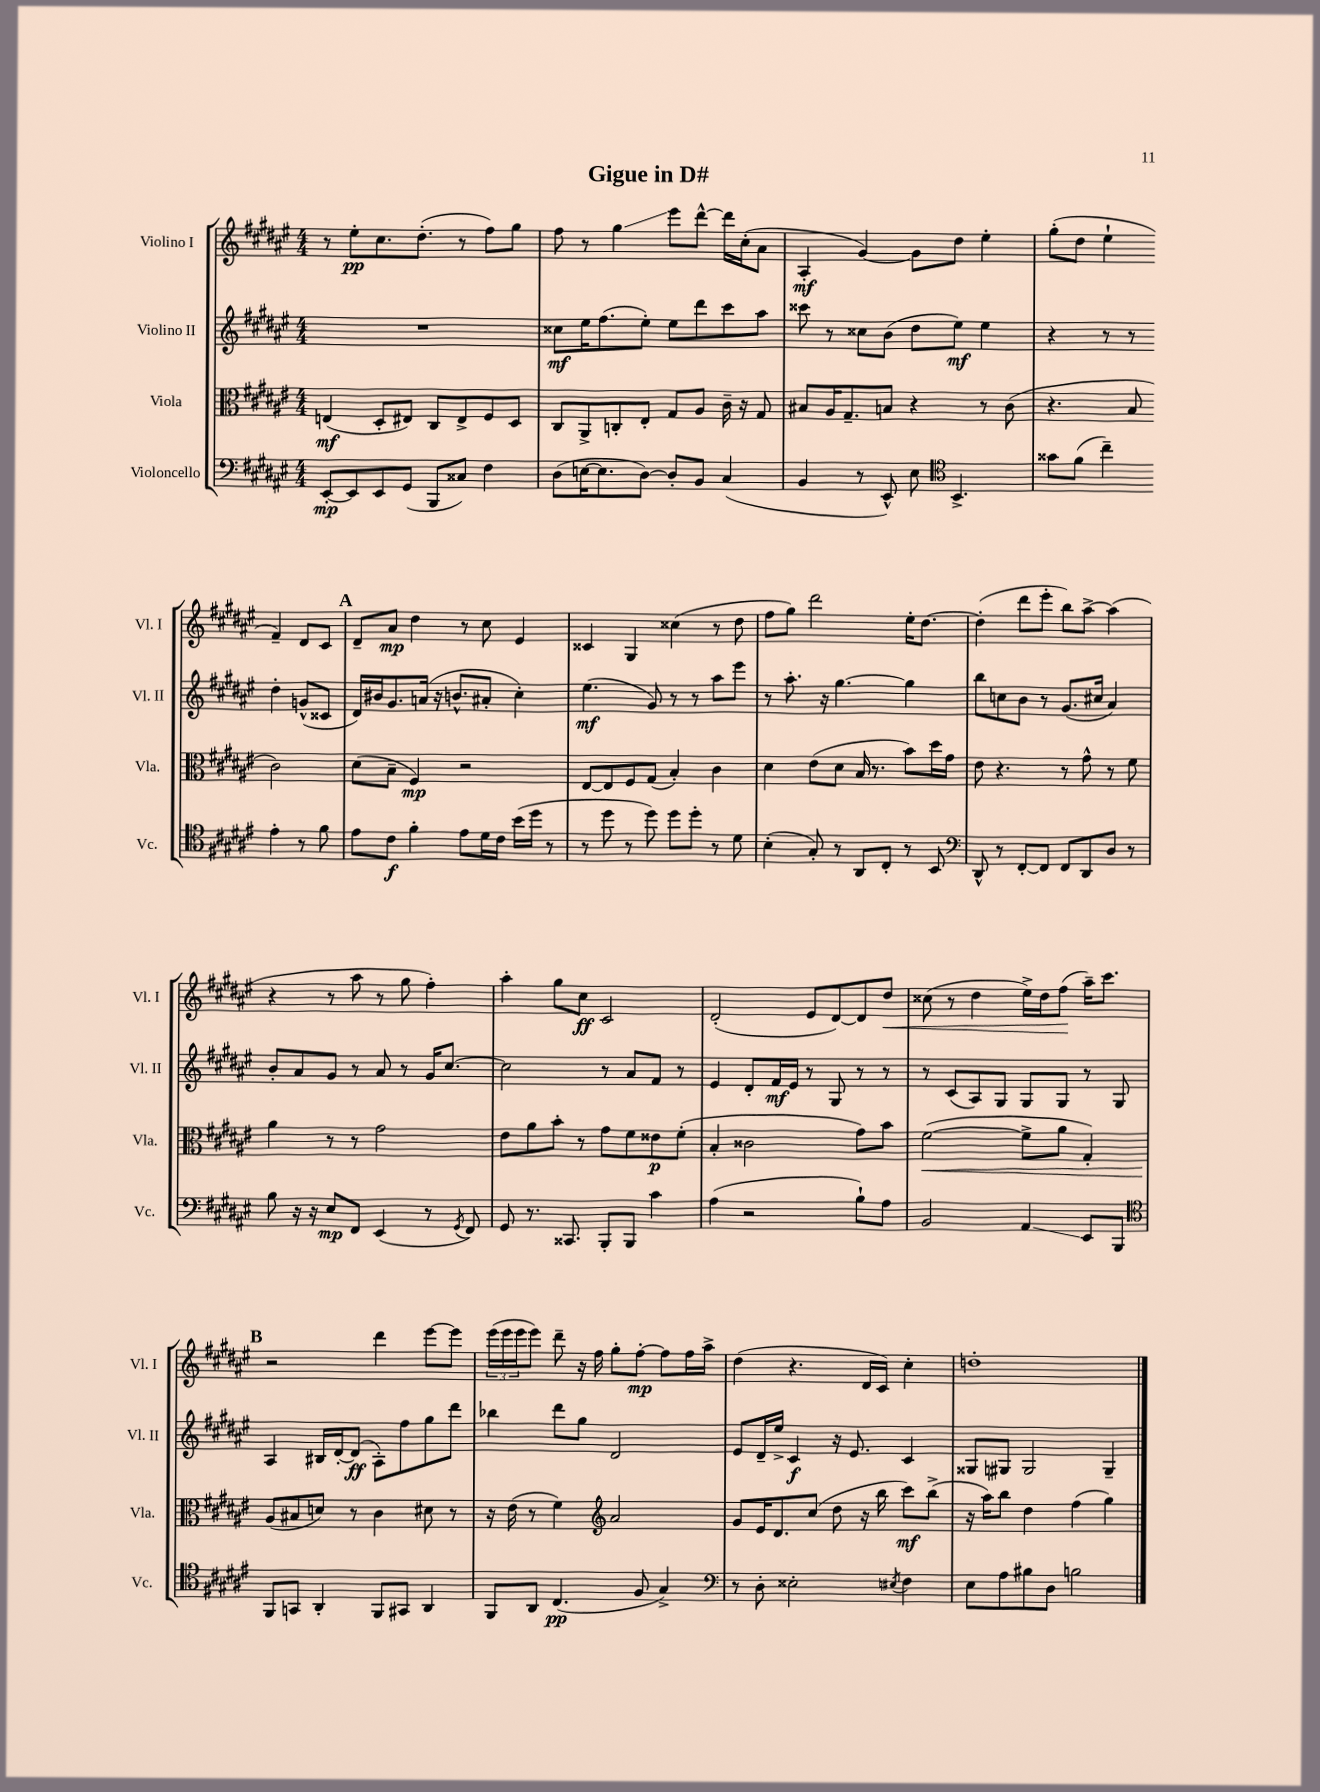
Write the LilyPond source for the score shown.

\header { title = "Gigue in D#" }
<<
\new StaffGroup <<
\new Staff = "s0" \with { instrumentName = "Violino I" shortInstrumentName = "Vl. I" } {
    \clef treble \key fis \major \numericTimeSignature \time 4/4
    r8 eis''8-.\pp cis''8. dis''8.-.( r8 fis''8) gis''8 |
    fis''8 r8 gis''4\glissando eis'''8 dis'''8~-^ dis'''16 cis''16-.( ais'8 |
    ais4-.\mf gis'4~) gis'8 dis''8 eis''4-. |
    gis''8-.( dis''8 eis''4-! fis'4--) dis'8 cis'8 |
    \mark \markup { \bold "A" } dis'8-- ais'8\mp dis''4 r8 cis''8 eis'4 |
    cisis'4 gis4 cisis''4( r8 dis''8 |
    fis''8 gis''8) dis'''2 eis''16-. dis''8.~ |
    dis''4-.( dis'''8 eis'''8-. b''8) ais''8~-> ais''4( |
    r4 r8 ais''8 r8 gis''8 fis''4-.) |
    ais''4-. gis''8 cis''8\ff cis'2 |
    dis'2-.( eis'8 dis'8~) dis'8 dis''8\< |
    cisis''8( r8 dis''4 eis''16->) dis''16 fis''8\!( ais''16--) cis'''8. |
    \mark \markup { \bold "B" } r2 dis'''4 eis'''8~ eis'''8 |
    \tuplet 3/2 { eis'''16( eis'''16 eis'''16 } eis'''8) dis'''8-- r16 fis''16 gis''8-. fis''8~-.\mp fis''8 fis''16 ais''16-> |
    dis''4( r4. dis'16 cis'16) cis''4-. |
    d''1-. \bar "|." |
}
\new Staff = "s1" \with { instrumentName = "Violino II" shortInstrumentName = "Vl. II" } {
    \clef treble \key fis \major \numericTimeSignature \time 4/4
    R1 |
    cisis''8\mf eis''16 fis''8.( eis''8-.) eis''8 dis'''8 cis'''8 ais''8 |
    cisis'''8 r8 cisis''8 b'8( dis''8 eis''8\mf) eis''4 |
    r4 r8 r8 dis''4-. g'8-^( cisis'8 |
    \mark \markup { \bold "A" } dis'16) bis'16 gis'8. a'16( r16 b'8.-^ ais'8-. cis''4-.) |
    eis''4.\mf( gis'8) r8 r8 ais''8 eis'''8 |
    r8 ais''8.-. r16 gis''4.~ gis''4 |
    b''8 c''8 b'8 r8 gis'8.( cis''16 ais'4) |
    b'8-. ais'8 gis'8 r8 ais'8 r8 gis'16 cis''8.~ |
    cis''2 r8 ais'8 fis'8 r8 |
    eis'4 dis'8-. fis'16\mf eis'16 r8 gis8 r8 r8 |
    r8 cis'8( ais8) gis8 gis8 gis8 r8 gis8 |
    \mark \markup { \bold "B" } ais4 bis16 dis'16~-. dis'8\ff( ais8-.) fis''8 gis''8 dis'''8 |
    bes''4 dis'''8 gis''8 dis'2 |
    eis'8 dis'16-- eis''16-> cis'4\f r16 eis'8. cis'4 |
    gisis8 gis8 gis2 gis4-- \bar "|." |
}
\new Staff = "s2" \with { instrumentName = "Viola" shortInstrumentName = "Vla." } {
    \clef alto \key fis \major \numericTimeSignature \time 4/4
    e4\mf( dis8-. eis8) cis8 eis8-> fis8 dis8 |
    cis8 ais,8-> c8-. eis8-. gis8 ais8 cis'16-- r16 gis8 |
    bis8 ais16 gis8.-- b8 r4 r8 cis'8( |
    r4. b8 cis'2) |
    \mark \markup { \bold "A" } dis'8( b8-- fis4\mp) r2 |
    eis8~ eis8 fis8 gis8( b4-.) cis'4 |
    dis'4 eis'8( dis'8 b16 r8. b'8) dis''16 gis'16 |
    eis'8 r4. r8 gis'8-^ r8 fis'8 |
    ais'4 r8 r8 gis'2 |
    eis'8 ais'8 b'8-. r8 gis'8 fis'8 eisis'8\p fis'8-.( |
    b4-. cisis'2 gis'8) b'8 |
    fis'2~\<( fis'8-> ais'8 gis4-.) |
    \mark \markup { \bold "B" } ais8\!( bis8 d'8) r8 cis'4 dis'8 r8 |
    r16 eis'16( r8 fis'4) \clef treble ais'2 |
    gis'8 eis'16 dis'8. cis''8( dis''8 r16 b''16 cis'''8\mf) b''8->( |
    r16 ais''16) b''8 dis''4 fis''4( gis''4) \bar "|." |
}
\new Staff = "s3" \with { instrumentName = "Violoncello" shortInstrumentName = "Vc." } {
    \clef bass \key fis \major \numericTimeSignature \time 4/4
    eis,8~-.\mp eis,8 eis,8 gis,8( b,,8 cisis8) fis4 |
    dis8( e16~ e8. dis8~) dis8-. b,8 cis4( |
    b,4 r8 eis,8-^) eis8 \clef tenor b,4.-> |
    gisis'8 fis'8( cis''4--) eis'4-. r8 fis'8 |
    \mark \markup { \bold "A" } eis'8 cis'8\f fis'4-. eis'8 dis'16 cis'16 b'16( dis''16 r8 |
    r8 dis''8 r8 dis''8) dis''8 dis''8-. r8 dis'8 |
    b4-.( gis8-.) r8 ais,8 cis8-. r8 b,8 |
    \clef bass dis,8-^ r8 fis,8~-. fis,8 fis,8 dis,8 dis8 r8 |
    b8 r16 r16 eis8\mp fis,8 eis,4( r8 \acciaccatura { gis,8 } fis,8) |
    gis,8 r8. cisis,8. b,,8-. b,,8 cis'4 |
    ais4( r2 b8-!) ais8 |
    b,2 ais,4\glissando eis,8 b,,8 |
    \mark \markup { \bold "B" } \clef tenor fis,8 g,8 ais,4-. fis,8 gis,8 ais,4 |
    fis,8 ais,8 cis4.\pp( fis8 gis4->) |
    \clef bass r8 dis8-. eisis2-. \acciaccatura { eis8 } fis4 |
    eis8 ais8 bis8 dis8 b2 \bar "|." |
}
>>
>>
\layout { \context { \Score \remove "Bar_number_engraver" } }
